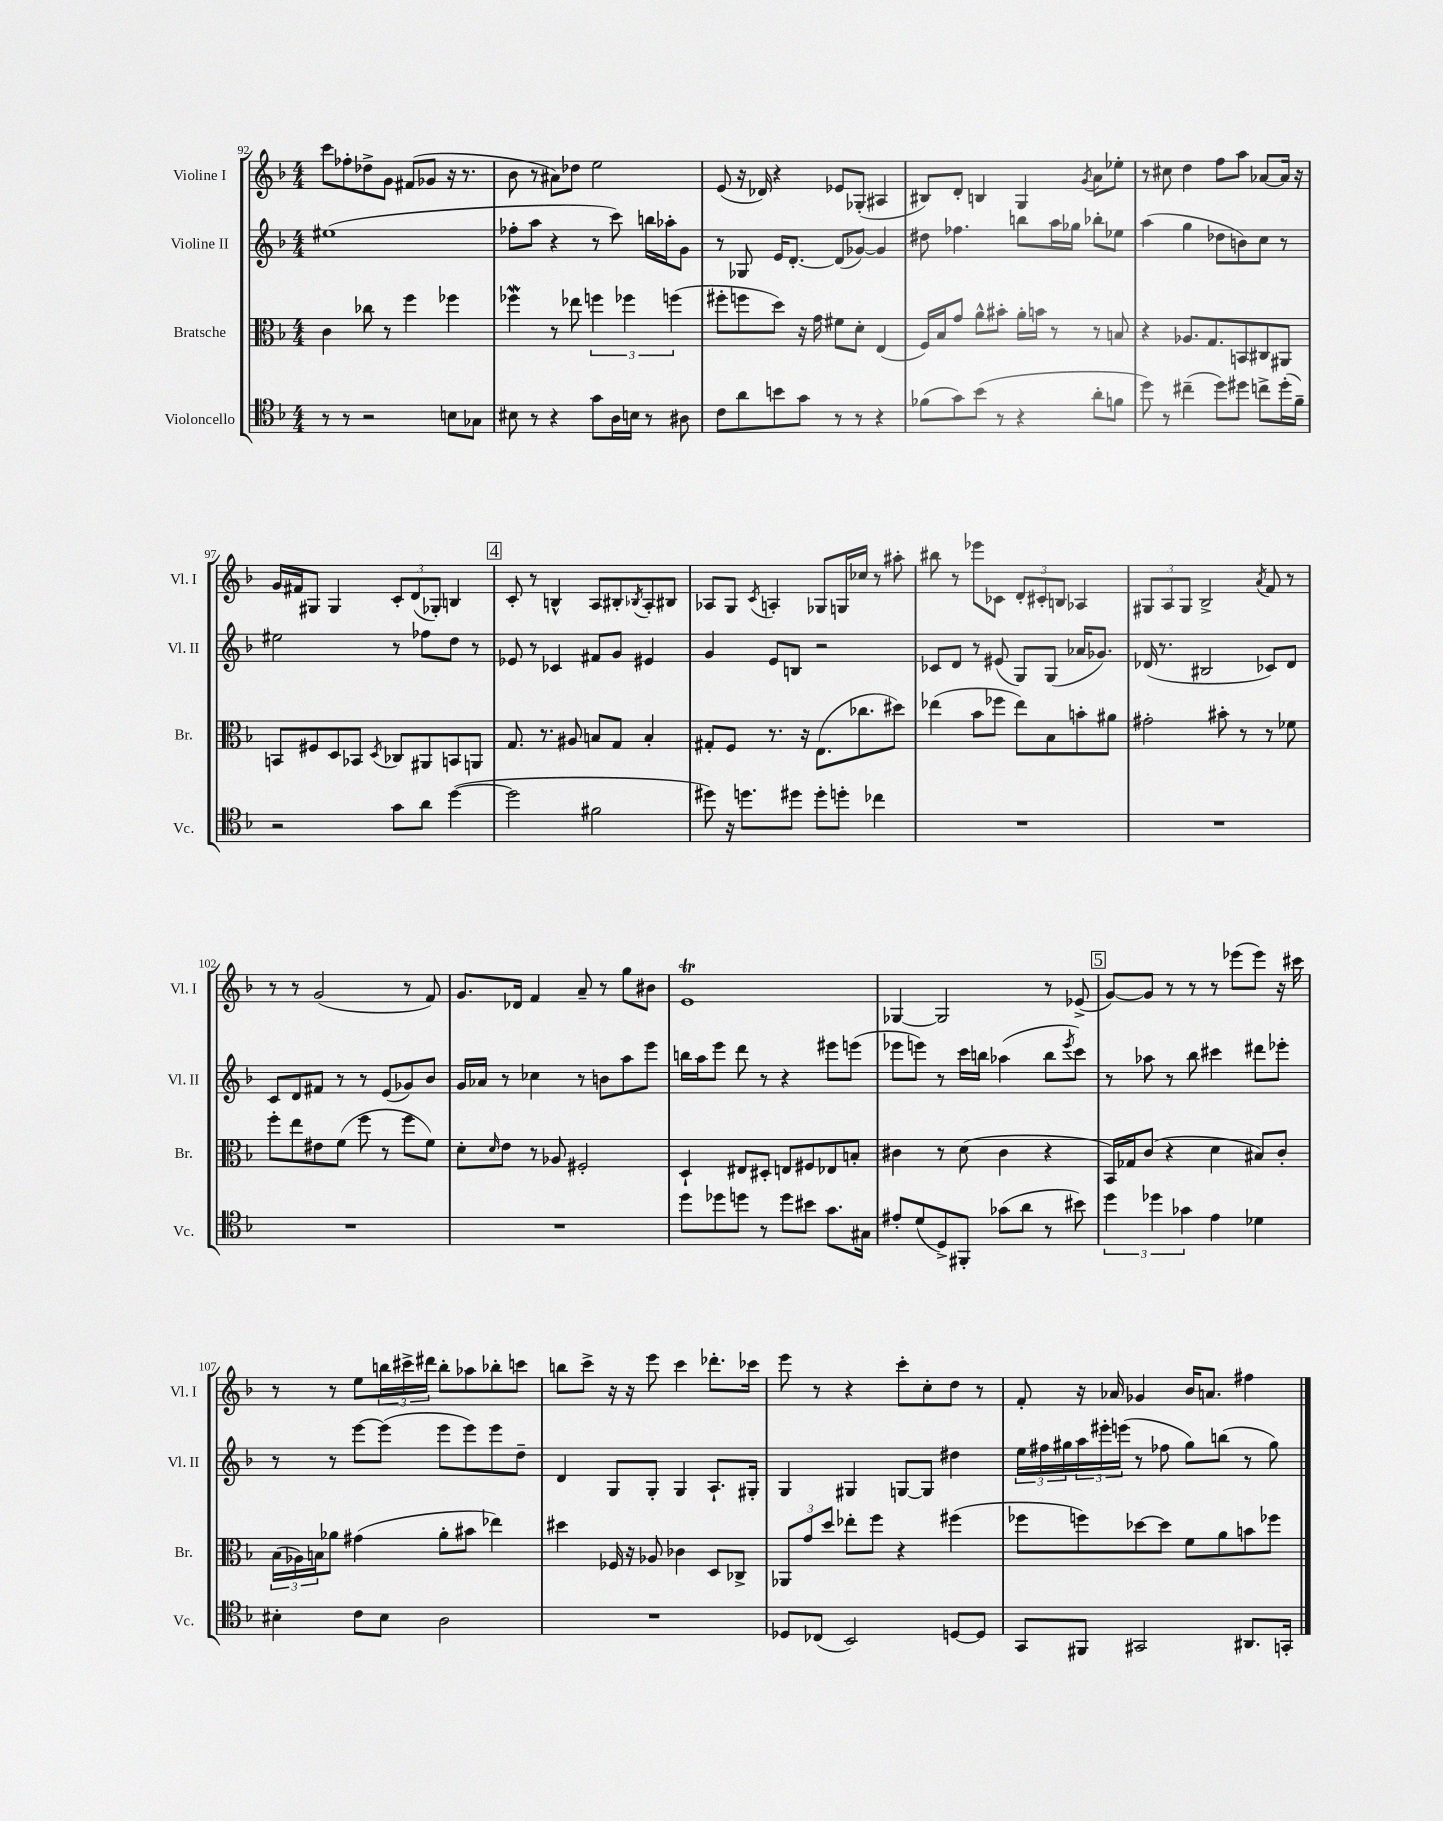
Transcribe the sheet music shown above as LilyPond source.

<<
\new StaffGroup <<
\new Staff = "s0" \with { instrumentName = "Violine I" shortInstrumentName = "Vl. I" } {
    \clef treble \key f \major \numericTimeSignature \time 4/4
    c'''8 fes''8-. des''8-> g'8 fis'8( ges'8 r16 r8. |
    bes'8 r8 ais'8) des''8 e''2 |
    e'8( r16 des'16) r4 ees'8 ges8-.( ais4 |
    bis8) d'8-. b4 g4 \acciaccatura { g'8 } a'8 ees''8-. |
    r8 cis''8 d''4 f''8 a''8 aes'8~ aes'16 r16 |
    g'16 fis'16 gis8 gis4 \tuplet 3/2 { c'8-. d'8( ges8-.) } b4 |
    \mark \markup { \box "4" } c'8-. r8 b4-^ a8 bis8-. \acciaccatura { bes8 } a8-. bis8 |
    aes8 g8 \acciaccatura { c'8 } a4-. ges8 g16 ces''16 r8 ais''8-. |
    bis''8 r8 ees'''8 ces'8 \tuplet 3/2 { d'8-. cis'8-. b8 } aes4 |
    \tuplet 3/2 { gis8 a8 gis8 } bes2-> \acciaccatura { a'8 } f'8 r8 |
    r8 r8 g'2( r8 f'8) |
    g'8. des'16 f'4 a'8-- r8 g''8 bis'8 |
    e'1\trill |
    ges4~ ges2 r8 ees'8->( |
    \mark \markup { \box "5" } g'8~) g'8 r8 r8 r8 ees'''8( ees'''8) r16 cis'''16 |
    r8 r8 e''8 \tuplet 3/2 { b''16 cis'''16-> dis'''16 } b''8-. aes''8 bes''8-. c'''8 |
    b''8 c'''8-> r16 r16 e'''8 c'''4 des'''8.-. ces'''16 |
    e'''8 r8 r4 c'''8-. c''8-. d''8 r8 |
    f'8-. r16 aes'16 ges'4 bes'16 a'8. fis''4 \bar "|." |
}
\new Staff = "s1" \with { instrumentName = "Violine II" shortInstrumentName = "Vl. II" } {
    \clef treble \key f \major \numericTimeSignature \time 4/4
    eis''1( |
    fes''8-. a''8 r4 r8 c'''8) b''16 aes''16-. g'8 |
    r8 ges8 e'16 d'8.~-. d'8( ges'8~) ges'4 |
    dis''8 fes''4. b''8 a''16 ges''16 bes''8-. ees''8 |
    a''4( g''4 des''8 b'8) c''8 r8 |
    eis''2 r8 fes''8 d''8 r8 |
    \mark \markup { \box "4" } ees'8 r8 ces'4 fis'8 g'8 eis'4 |
    g'4 e'8 b8 r2 |
    ces'8 d'8 r8 eis'8( g8) g8( aes'16 ges'8.) |
    des'16( r8. bis2 ces'8) des'8 |
    c'8 d'8 fis'8 r8 r8 e'8( ges'8) bes'8 |
    g'16 aes'16 r8 ces''4 r8 b'8 a''8 e'''8 |
    b''16 a''16 e'''8 d'''8 r8 r4 eis'''8 e'''8( |
    ees'''8 e'''8) r8 c'''16 b''16 aes''4( b''8 \acciaccatura { e'''8 } c'''8) |
    \mark \markup { \box "5" } r8 aes''8 r8 bes''8 cis'''4 dis'''8 ees'''8-. |
    r8 r8 e'''8~ e'''8( e'''8 e'''8) e'''8 d''8-- |
    d'4 g8 g8-. g4 a8.-! gis16-. |
    g4 gis4 g8~ g8 dis''4 |
    \tuplet 3/2 { e''16 fis''16 gis''16 } \tuplet 3/2 { a''16 eis'''16-. e'''16( } r8 fes''8 gis''8) b''8( r8 gis''8) \bar "|." |
}
\new Staff = "s2" \with { instrumentName = "Bratsche" shortInstrumentName = "Br." } {
    \clef alto \key f \major \numericTimeSignature \time 4/4
    c'4 ces''8 r8 f''4 fes''4 |
    fes''4\mordent r8 ees''8 \tuplet 3/2 { f''4 fes''4 f''4( } |
    fis''8-. f''8 d''8) r16 g'16 fis'8 d'8-. e4( |
    f16) bes16 g'8 a'8-^ bis'8-. a'16-. b'16 r8 r8 b8 |
    r4 aes8. g8. b,8 cis8 ais,8 |
    b,8 fis8 d8 bes,8 \acciaccatura { d8 } ces8 ais,8 b,8 a,8 |
    \mark \markup { \box "4" } g8. r8. ais8 b8 g8 b4-. |
    gis8-. f8 r8. r16 e8.( ces''8. dis''8) |
    ees''4( bes'8 fes''8 ees''8) bes8 b'8-. ais'8 |
    gis'2-. bis'8-. r8 r8 fes'8 |
    f''8-. e''8 eis'8 f'8( f''8 r8 f''8 f'8) |
    d'8-. \grace { d'16 } e'8 r8 aes8 fis2-. |
    d4-! eis8 dis8-. e8 fis8 ees8 b8-. |
    cis'4 r8 d'8( cis'4 r4 |
    \mark \markup { \box "5" } bes,16) ges16 c'8( r4 d'4 bis8) c'8-. |
    \tuplet 3/2 { bes16( aes16) b16 } aes'8 gis'4( aes'8-. bis'8 ees''4) |
    dis''4 fes16 r16 aes8 ces'4 d8 ces8-> |
    \tuplet 3/2 { aes,8 g'8 d''8 } ees''8-. f''8 r4 fis''4( |
    fes''8 f''8) des''8~ des''8 f'8 a'8 b'8 fes''8 \bar "|." |
}
\new Staff = "s3" \with { instrumentName = "Violoncello" shortInstrumentName = "Vc." } {
    \clef tenor \key f \major \numericTimeSignature \time 4/4
    r8 r8 r2 b8 ges8 |
    bis8 r8 r4 g'8 a16 b16 r8 ais8 |
    c'8 a'8 b'8 g'8 r8 r8 r4 |
    fes'8( g'8) bes'8( r8 r4 a'8-. f'8 |
    d''8) r8 cis''4--( d''8) dis''8 c''8-> dis''16-.( f'16--) |
    r2 g'8 a'8 d''4~( |
    \mark \markup { \box "4" } d''2 fis'2 |
    dis''8) r16 d''8. dis''8 dis''8-. d''8-. ces''4 |
    R1 |
    R1 |
    R1 |
    R1 |
    d''8 des''8 d''8 r8 d''8 bis'8 g'8. gis16 |
    eis'8-. d'8( d8->) fis,8-. ges'8( a'8 r8 bis'8) |
    \mark \markup { \box "5" } \tuplet 3/2 { d''4 des''4 ges'4 } e'4 des'4 |
    bis4-. c'8 bis8 a2 |
    R1 |
    des8 ces8( bes,2) d8~ d8 |
    g,8 fis,8 gis,2 ais,8. g,16-. \bar "|." |
}
>>
>>
\layout { \context { \Score currentBarNumber = #92 } }
